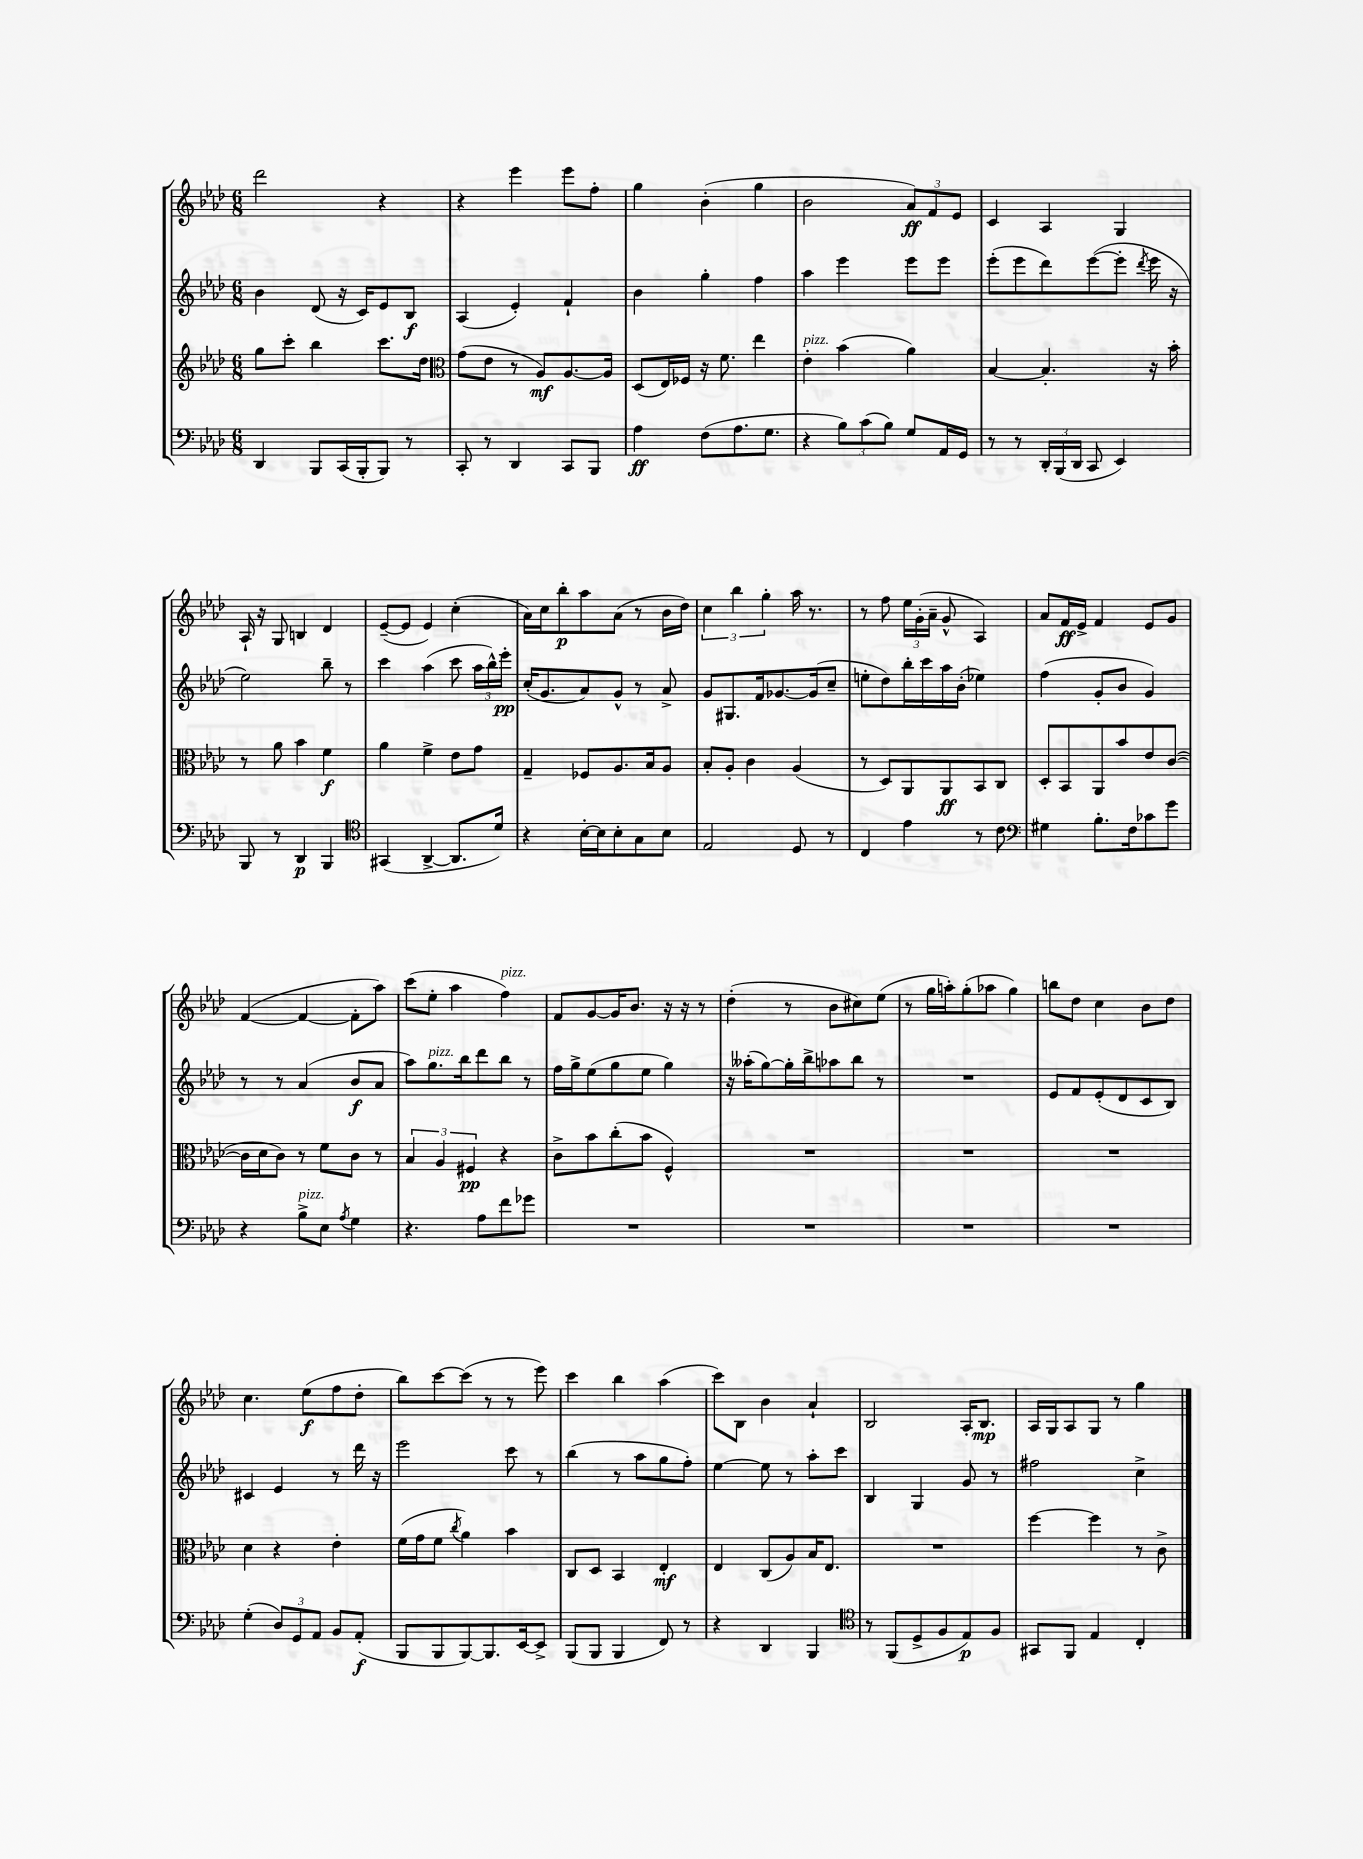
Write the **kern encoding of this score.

**kern	**kern	**kern	**kern
*staff4	*staff3	*staff2	*staff1
*clefF4	*clefG2	*clefG2	*clefG2
*k[b-e-a-d-]	*k[b-e-a-d-]	*k[b-e-a-d-]	*k[b-e-a-d-]
*M6/8	*M6/8	*M6/8	*M6/8
4DD-/	8gg\L	4b-\	2ddd-\
.	8ccc'\J	.	.
8BBB-/L	4bb-\	(8d-/	.
(16CC/L	.	16r	.
16BBB-'/J	.	16c/LK)	.
8BBB-/J)	8.ccc\L	8e-/	4r
8r	.	8B-/J	.
.	16dd-\Jk	.	.
=	=	=	=
*	*clefC3	*	*
8CC'/	(8g\L	(4A-/	4r
8r	8e-\J	.	.
4DD-/	8r	4e-'/)	4eee-\
.	8A-/L)	.	.
8CC/L	[8.A-/	4f`/	8eee-\L
8BBB-/J	.	.	8ff'\J
.	16A-/]Jk	.	.
=	=	=	=
4A-\	(8D-/L	4b-\	4gg\
.	16E-/L)	.	.
.	16F-/JJ	.	.
(8F\L	16r	4gg'\	(4b-'\
.	8.f\	.	.
8.A-\	.	.	.
.	4ee-\	4ff\	4gg\
8.G\J	.	.	.
=	=	=	=
4r	4e-'\	4aa-\	2b-\
12B-\L)	(4b-\	4eee-\	.
(12c\	.	.	.
12B-\J)	.	.	.
8G/L	4a-\)	8eee-\L	12a-/L)
.	.	.	12f/
16AA-/L	.	8eee-\J	.
.	.	.	12e-/J
16GG/JJ	.	.	.
=	=	=	=
8r	[4B-/	(8eee-'\L	4c/
8r	.	8eee-\	.
24DD-'/LL	4.B-'/]	8ddd-\)	4A-/
(24BBB-/	.	.	.
24DD-/JJ	.	.	.
8CC/	.	([8eee-\	.
4EE-/)	.	8eee-'\]J	4G/
.	.	8qddd-/	.
.	16r	16eee-\	.
.	16b-'\	16r	.
=	=	=	=
8BBB-/	8r	2ee-\)	16A-`/
.	.	.	16r
8r	8a-\	.	8G/
4DD-/	4b-\	.	4B/
4BBB-/	4f\	8bb-~\	4d-/
.	.	8r	.
=	=	=	=
*clefC4	*	*	*
(4GG#/	4a-\	4ccc\	([8e-~/L
.	.	.	8e-/]J
[4AA-^/	4f^\	(4aa-\	4e-/)
8.AA-/]L	8e-\L	8ccc\	(4cc'\
.	8g\J	24aa-\LL	.
.	.	24bb-^^\)	.
16d-/Jk)	.	.	.
.	.	24eee-'\JJ	.
=	=	=	=
4r	4G~/	(16cc'/LK	16a-\LL)
.	.	8.g/	16cc\J
.	.	.	8bb-'\
[16B-'\LL	8F-/L	8a-/)	8aa-\
16B-\]J	.	.	.
8B-'\	8.A-/	8g^^/J	(8a-\J
8G\	.	8r	8r
.	16B-/k	.	.
8B-\J	8A-/J	8a-^/	16b-\LL
.	.	.	16dd-\JJ)
=	=	=	=
2E-/	8B-'/L	8g/L	6cc\
.	8A-'/J	8.G#/	.
.	.	.	6bb-\
.	4c\	.	.
.	.	16f/k	.
.	.	.	6gg'\
.	.	[8.g-/	.
8D-/	(4A-/	.	16aa-\
.	.	(16g-/]k	8.r
8r	.	8cc~/J	.
=	=	=	=
4C/	8r	8ee'\L	8r
.	8D-/L)	8dd-\)	8ff\
4e-\	8AA-/	16bb-'\L	24ee-\LL
.	.	.	(24g'\
.	.	16ccc\	.
.	.	.	24a-~\JJ
.	8AA-/	16aa-\	8g^^/
.	.	(16b-'\JJ	.
8r	8BB-/	4ee-\)	4A-/)
8c\	8C/J	.	.
=	=	=	=
*clefF4	*	*	*
4G#\	8D-'/L	(4ff\	8a-/L
.	8BB-/	.	16f/L
.	.	.	16e-^/JJ
8.B-'\L	8AA-/	8g'/L	4f/
.	8b-/	8b-/J	.
16F\k	.	.	.
8c-\	8e-/	4g/)	8e-/L
8g\J	([8c/J	.	8g/J
=	=	=	=
4r	16c\]LL	8r	([4f/
.	16d-\J	.	.
.	8c\J)	8r	.
8B-^\L	8r	(4a-/	4f/_
8E-\J	8f\L	.	.
8qA-/	.	.	.
4G\	8c\J	8b-/L	8f'\]L
.	8r	8a-/J	8aa-\J)
=	=	=	=
4.r	6B-/	8aa-\L)	(8ccc\L
.	.	8.gg\	8ee-'\J
.	6A-/	.	.
.	.	.	4aa-\
.	.	16bb-\k	.
.	6F#/	.	.
8A-\L	.	8ddd-\	.
8f\	4r	8bb-\J	4ff\)
8g-\J	.	8r	.
=	=	=	=
2.r	8c^\L	16ff\LL	8f/L
.	.	16gg^\J	.
.	8b-\	(8ee-\	[8g/
.	(8cc'\	8gg\	16g/]K
.	.	.	8.b-/J
.	8b-\J	8ee-\J	.
.	4F^^/)	4gg\)	16r
.	.	.	16r
.	.	.	8r
=	=	=	=
2.r	2.r	16r	(4dd-'\
.	.	(16aa--'\LK	.
.	.	[8gg\)	.
.	.	16gg'\]L	8r
.	.	16bb-^\J	.
.	.	8aa-\	8b-\L
.	.	8bb-\J	8cc#\)
.	.	8r	(8ee-\J
=	=	=	=
2.r	2.r	2.r	8r
.	.	.	16gg\LL
.	.	.	16aa'\J)
.	.	.	(8gg'\
.	.	.	8aa-\J
.	.	.	4gg\)
=	=	=	=
2.r	2.r	8e-/L	8bb\L
.	.	8f/	8dd-\J
.	.	(8e-'/	4cc\
.	.	8d-/	.
.	.	8c/	8b-\L
.	.	8B-/J)	8dd-\J
=	=	=	=
(4G'\	4d-\	4c#/	4.cc\
12D-/L)	4r	4e-/	.
12GG/	.	.	.
.	.	.	(8ee-\L
12AA-/J	.	.	.
8BB-/L	4e-'\	8r	8ff\
(8AA-'/J	.	16ddd-\	8dd-'\J
.	.	16r	.
=	=	=	=
8BBB-/L	(16f\LL	2eee-\	8bb-\L)
.	16g\J	.	.
8BBB-/	8f\J	.	[8ccc\
.	8qcc/	.	.
[8BBB-/)	4a-\)	.	(8ccc\]J
8.BBB-/]	.	.	8r
.	4b-\	8ccc\	8r
[16EE-/k	.	.	.
8EE-^/]J	.	8r	8eee-\)
=	=	=	=
(8BBB-/L	8C/L	(4bb-\	4ccc\
8BBB-/J	8D-/J	.	.
4BBB-/	4BB-/	8r	4bb-\
.	.	8aa-\L	.
8FF/)	4E-'/	8gg\	(4aa-\
8r	.	8ff'\J)	.
=	=	=	=
4r	4E-/	[4ee-\	8ccc\L)
.	.	.	8B-\J
4DD-/	(8C/L	8ee-\]	4b-\
.	8A-/)	8r	.
4BBB-/	16B-/K	8aa-'\L	4a-`/
.	8.E-/J	.	.
.	.	8ccc\J	.
=	=	=	=
*clefC4	*	*	*
8r	2.r	4B-/	2B-/
(8FF/L	.	.	.
8D-^/	.	4G/	.
8F/	.	.	.
8E-/)	.	8g/	16A-'/LK
.	.	.	8.B-/J
8F/J	.	8r	.
=	=	=	=
8GG#/L	[4ff\	2ff#\	16A-/LL
.	.	.	16G/J
8FF/J	.	.	8A-/
4E-/	4ff\]	.	8G/J
.	.	.	8r
4C'/	8r	4cc^\	4gg\
.	8c^\	.	.
==	==	==	==
*-	*-	*-	*-
